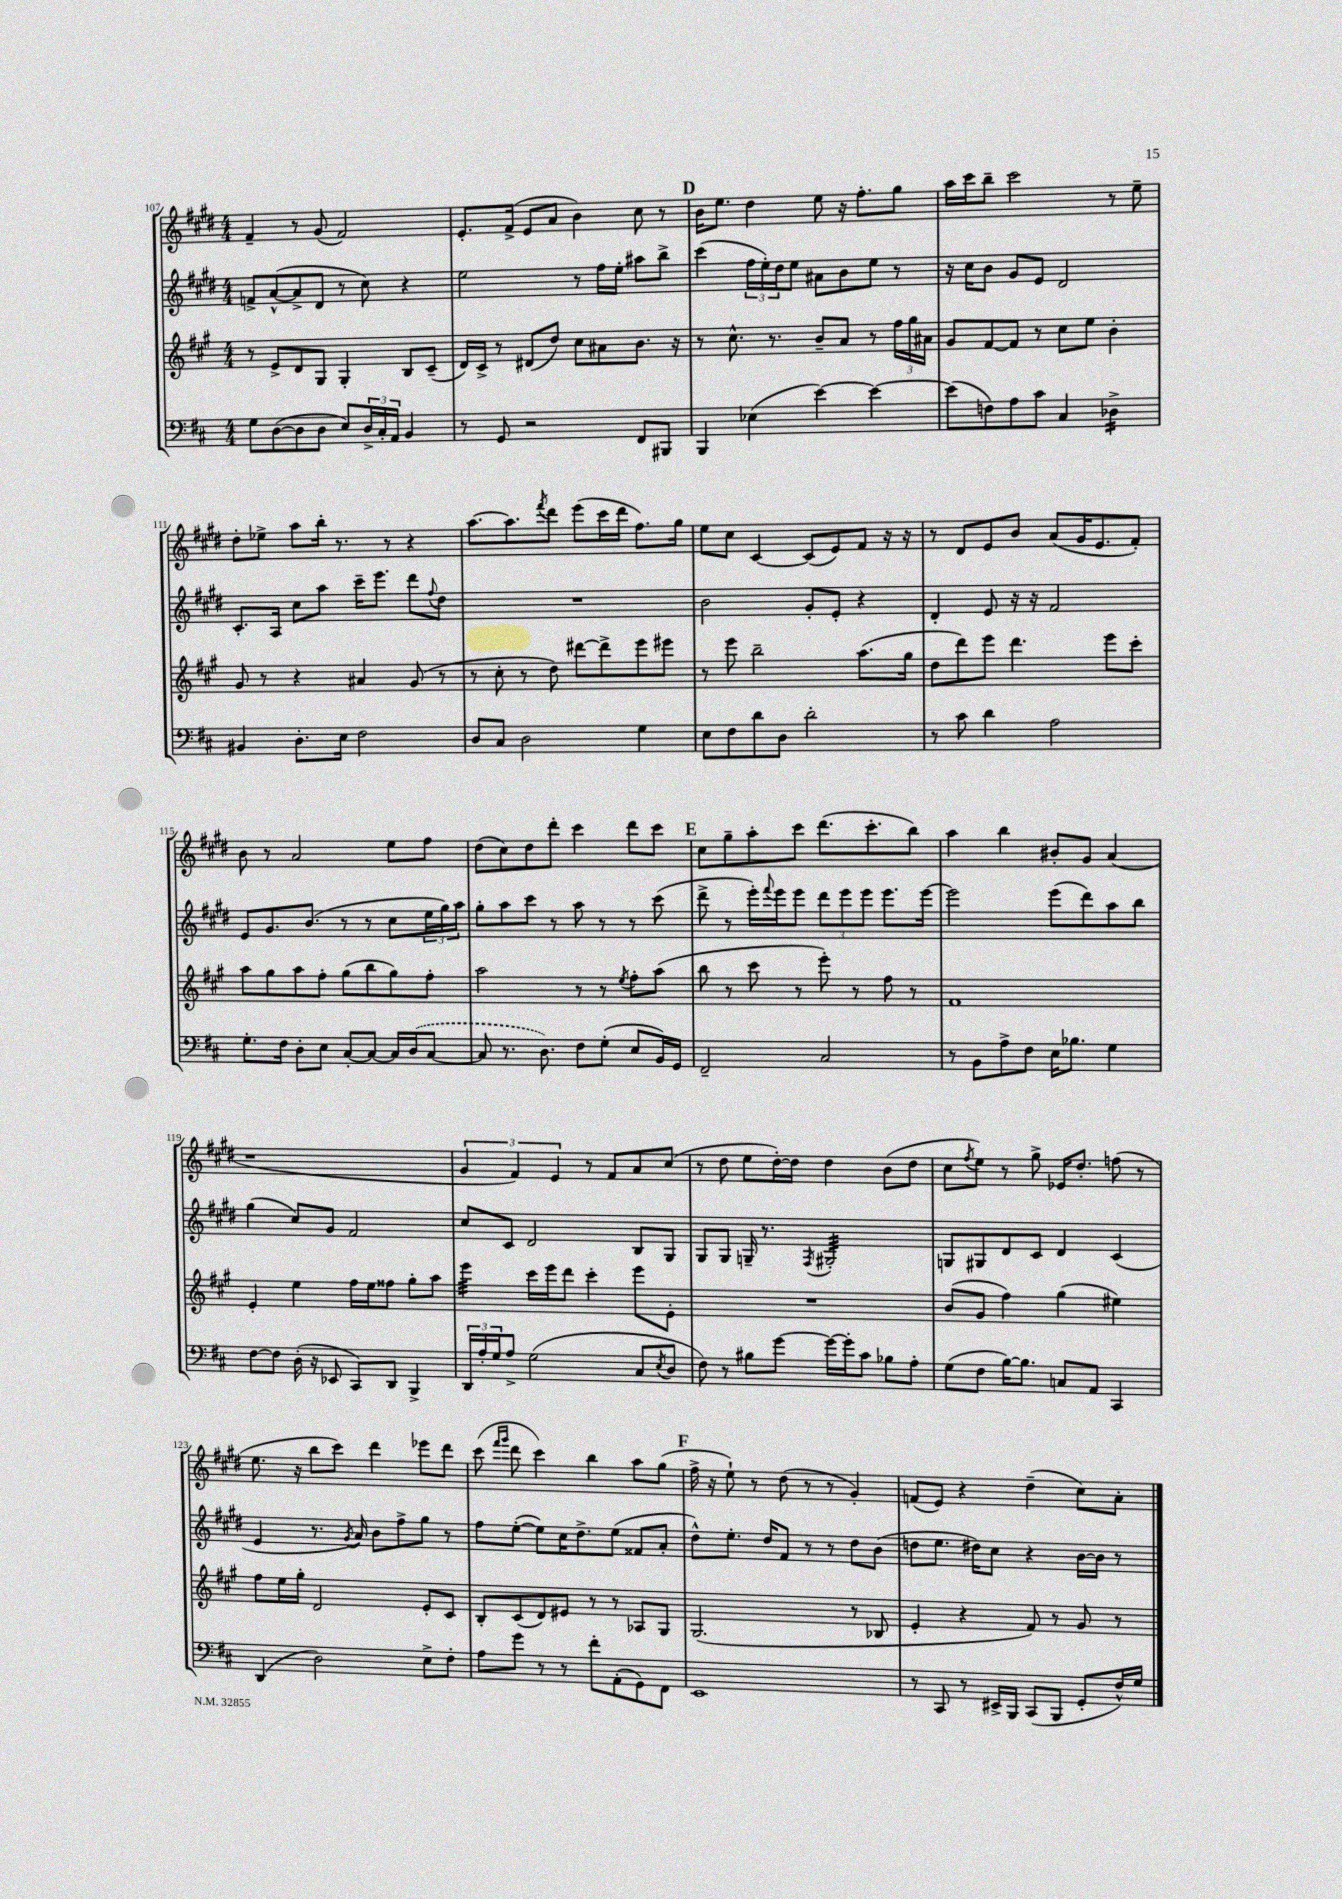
<<
\new StaffGroup <<
\new Staff = "s0" {
    \clef treble \key e \major \numericTimeSignature \time 4/4
    fis'4-- r8 gis'8( fis'2) |
    e'8.-. fis'16->( e'8 a'8 b'4) cis''8 r8 |
    \mark \markup { \bold "D" } b'16 e''8. dis''4 e''8 r16 fis''8.-. gis''8 |
    a''16 cis'''16 b''8-- cis'''2 r8 e''8-- |
    dis''8-. ees''8-> a''8 b''16-. r8. r8 r4 |
    a''8.~ a''8. \acciaccatura { fis'''8 } dis'''8 e'''8( cis'''16 dis'''16 fis''8.) gis''16 |
    e''8 cis''8 cis'4~ cis'8( e'8) fis'8 r16 r16 |
    r8 dis'8 e'8 b'8 a'8( gis'16 e'8. fis'8-.) |
    b'8 r8 a'2 e''8 fis''8 |
    dis''8( cis''8) dis''8 dis'''8-. cis'''4 dis'''8 cis'''8 |
    \mark \markup { \bold "E" } cis''8 gis''8-- a''8-. cis'''8 dis'''8.( cis'''8.-. b''8) |
    a''4 b''4 bis'8-. gis'8 a'4( |
    r1 |
    \tuplet 3/2 { gis'4 fis'4) e'4 } r8 fis'8 a'8 cis''8( |
    r8 dis''8 e''8 dis''16~-.) dis''16 dis''4 b'8( dis''8 |
    cis''8 \acciaccatura { fis''8 } e''8) r8 gis''8-> ees'16 dis''8.-. f''8( r8 |
    e''8. r16 b''8 cis'''8) dis'''4 ees'''8 dis'''8 |
    cis'''8( \grace { fis'''16 gis'''16 } dis'''8 cis'''4) b''4 a''8 gis''8( |
    \mark \markup { \bold "F" } fis''16-> r16 e''8-!) r8 dis''8( r8 r8 gis'4-.) |
    f'8( e'8) r4 dis''4--( cis''8) a'8-. \bar "|." |
}
\new Staff = "s1" {
    \clef treble \key e \major \numericTimeSignature \time 4/4
    f'8-> a'8~-^( a'8-> dis'8 r8 cis''8) r4 |
    e''2 r8 fis''16 e''16-. ais''8 b''8-> |
    \mark \markup { \bold "D" } cis'''4( \tuplet 3/2 { fis''16 e''16-.) dis''16 } e''8 ais'8 b'8 e''8 r8 |
    r16 cis''16 b'8 gis'8 e'8 dis'2 |
    cis'8.-. a16 cis''8 a''8 cis'''16-- e'''8. dis'''8 \appoggiatura { fis''8 } dis''8 |
    R1 |
    b'2 gis'8-. e'8-. r4 |
    dis'4-. e'8 r16 r16 fis'2 |
    e'8 gis'8. b'8.( r8 r8 cis''8 \tuplet 3/2 { e''16 gis''16) a''16 } |
    gis''8-. a''8 cis'''8 r8 a''8 r8 r8 cis'''8( |
    \mark \markup { \bold "E" } dis'''8-> r8 e'''16-.) \appoggiatura { fis'''8 } e'''16 e'''8 \tuplet 3/2 { dis'''8 e'''8 e'''8 } e'''8. e'''16~ |
    e'''2 e'''8( dis'''8) a''8 b''8 |
    gis''4( cis''8) gis'8 fis'2 |
    cis''8 cis'8 dis'2 b8 gis8 |
    gis8 gis8 g16-- r8. \acciaccatura { fis8 } gis2:32-. |
    g8 gis8 dis'8 cis'8 dis'4 cis'4( |
    e'4 r8. \acciaccatura { gis'8 } a'16) b'8 fis''8-> gis''8 r8 |
    fis''8 e''8~-.( e''8) cis''16 dis''8.-> e''8( fisis'8 a'8-. |
    \mark \markup { \bold "F" } dis''8-^) e''8.-. dis''16 fis'8 r8 r8 dis''8 b'8( |
    d''8 e''8. dis''16) cis''8 r4 b'16~ b'16 r8 \bar "|." |
}
\new Staff = "s2" {
    \clef treble \key a \major \numericTimeSignature \time 4/4
    r8 e'8-> d'8 gis8 gis4-. b8 cis'8--( |
    d'16) cis'16-> r8 dis'8( d''8) cis''8 ais'8 b'8. r16 |
    \mark \markup { \bold "D" } r8 cis''8.-^ r8. b'8-- a'8 r8 \tuplet 3/2 { fis''16 gis''16 ais'16 } |
    gis'8 fis'8~ fis'8 r8 cis''8 e''8 b'4-. |
    gis'8 r8 r4 ais'4 gis'8( r8 |
    r8 cis''8-. r8 d''8) dis'''8~ dis'''8-> e'''8 eis'''8 |
    r8 e'''8 b''2-- a''8.( gis''16 |
    d''8 d'''8) e'''8 d'''4. e'''8 cis'''8-. |
    a''8 gis''8 a''8 fis''8-. gis''8( b''8 gis''8) fis''8-. |
    a''2 r8 r8 \acciaccatura { e''8 } fis''8-. a''8( |
    \mark \markup { \bold "E" } b''8 r8 cis'''8 r8 e'''8-.) r8 fis''8 r8 |
    fis'1 |
    e'4-. e''4 fis''16 e''16 fisis''8 gis''8-. a''8 |
    e'''4:32 cis'''16 e'''16 d'''8 cis'''4-. e'''8 e'8-. |
    R1 |
    b'8( gis'8 fis''4) gis''4( eis''4) |
    fis''8 e''16 gis''16-. d'2 e'8-. cis'8 |
    b8-. cis'8( d'8) eis'8 r8 r8 aes8 gis8 |
    \mark \markup { \bold "F" } gis2.( r8 bes8 |
    e'4-. r4 fis'8) r8 gis'8 r8 \bar "|." |
}
\new Staff = "s3" {
    \clef bass \key d \major \numericTimeSignature \time 4/4
    g8 d8~( d8 d8 e8) \tuplet 3/2 { d16-> cis16-. a,16 } b,4 |
    r8 g,8 r2 fis,8 bis,,8 |
    \mark \markup { \bold "D" } b,,4 ees4( e'4~) e'4~ |
    e'8( f8) a8 cis'8 cis4 des4:16-> |
    bis,4 d8.-. e16 fis2 |
    d8 cis8 d2 g4 |
    e8 fis8 d'8 d8 d'2-. |
    r8 cis'8 d'4 a2 |
    g8.-. fis16 d8-. e8 cis8~-. cis8~ cis16 \once \slurDashed d16( cis8~ |
    cis8 r8. d8.) fis8 g8-.( e8 b,16) g,16 |
    \mark \markup { \bold "E" } fis,2-- cis2 |
    r8 b,8 a8-> fis8 e16 bes8. g4 |
    fis8~ fis8 d16-.( r16 ees,8 cis,8) d,8 b,,4-> |
    \tuplet 3/2 { d,16 a16-. g16 } a8-> g2( cis8 \acciaccatura { e8 } d8 |
    fis8) r8 bis8 g'8~ g'16~ g'16-. cis'8 bes8 a8-. |
    g8( fis8 b16~) b8. c8 a,8 cis,4 |
    d,4( d2) e8-> fis8-. |
    a8 g'8 r8 r8 fis'8-. a,8-.( g,8) fis,8 |
    \mark \markup { \bold "F" } e,1 |
    r8 cis,8 r8 eis,16-> b,,16 cis,8( b,,8 g,8-. fis16-^) g16 \bar "|." |
}
>>
>>
\layout { \context { \Score currentBarNumber = #107 } }
